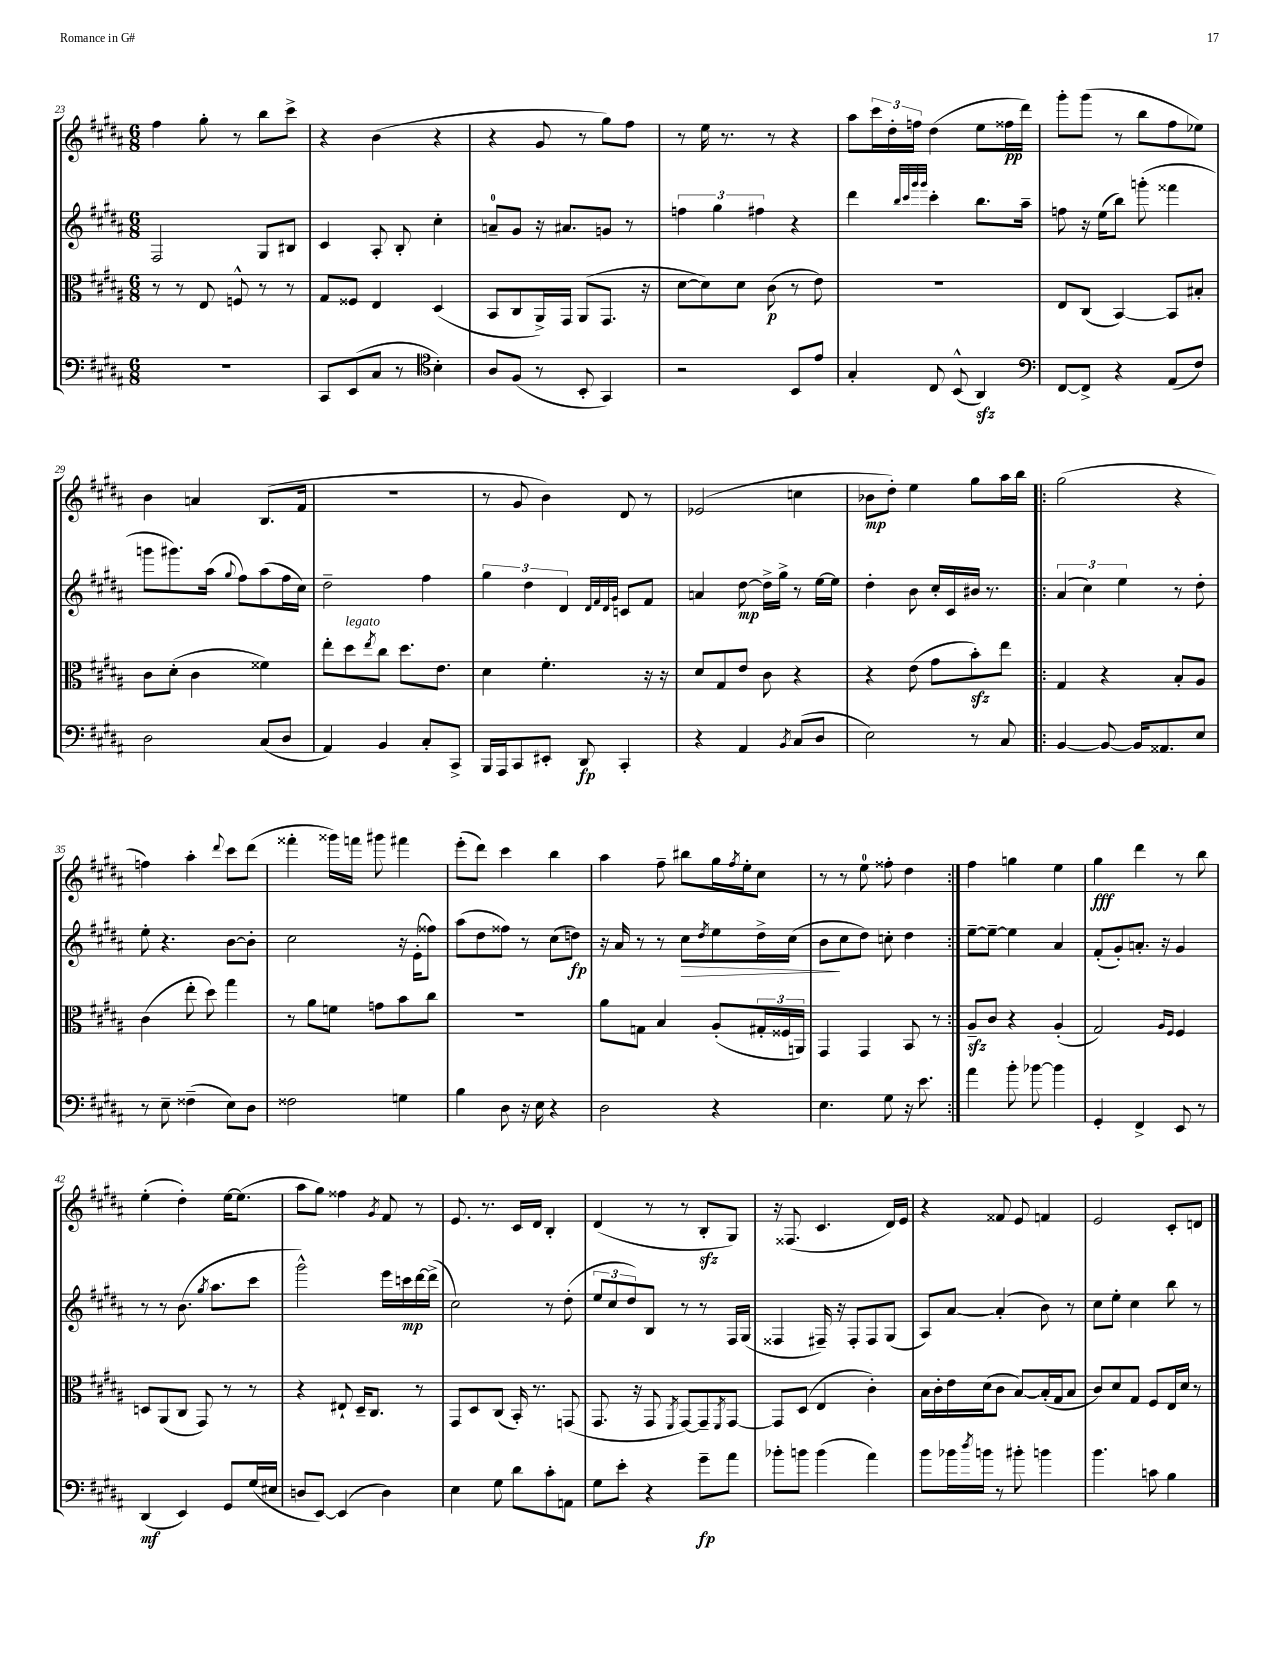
<<
\new StaffGroup <<
\new Staff = "s0" {
    \clef treble \key b \major \numericTimeSignature \time 6/8
    fis''4 gis''8-. r8 b''8 cis'''8-> |
    r4 b'4( r4 |
    r4 gis'8 r8 gis''8) fis''8 |
    r8 e''16 r8. r8 r4 |
    ais''8 \tuplet 3/2 { cis'''16 dis''16-. f''16 } dis''4( e''8 fisis''16\pp dis'''16) |
    gis'''8-. gis'''8( r8 b''8 fis''8 ees''8) |
    b'4 a'4 b8.( fis'16 |
    R2. |
    r8 gis'8 b'4) dis'8 r8 |
    ees'2( c''4 |
    bes'8\mp dis''8-.) e''4 gis''8 ais''16 b''16 |
    \repeat volta 2 { gis''2( r4 |
    f''4) ais''4-. \appoggiatura { dis'''8 } cis'''8 dis'''8( |
    fisis'''4-. gisis'''16) f'''16 gis'''8 fis'''4 |
    e'''8-.( dis'''8) cis'''4 b''4 |
    ais''4 fis''8-- bis''8 gis''16 \acciaccatura { fis''8 } e''16-. cis''8 |
    r8 r8 e''8-0 fisis''8-. dis''4 | }
    fis''4 g''4 e''4 |
    gis''4\fff dis'''4 r8 b''8 |
    e''4-.( dis''4-.) e''16~ e''8.( |
    ais''8 gis''8) fisis''4 \acciaccatura { gis'8 } fis'8 r8 |
    e'8. r8. cis'16 dis'16 b4-. |
    dis'4( r8 r8 b8-.\sfz gis8) |
    r16 fisis8.( cis'4. dis'16) e'16 |
    r4 fisis'8 e'8 f'4 |
    e'2 cis'8-. d'8 \bar "|." |
}
\new Staff = "s1" {
    \clef treble \key b \major \numericTimeSignature \time 6/8
    fis2 gis8 bis8 |
    cis'4 ais8-. b8-. cis''4-. |
    a'8-0-- gis'8 r16 ais'8. g'8 r8 |
    \tuplet 3/2 { f''4 gis''4 fis''4 } r4 |
    dis'''4 \grace { b''32 cis'''32 gis'''32 gis'''32 } cis'''4-. b''8. ais''16-- |
    f''8 r16 e''16( b''8) g'''8-.( fisis'''4 |
    g'''8 gis'''8.) ais''16( \appoggiatura { gis''8 } fis''8) ais''8( fis''16 cis''16) |
    dis''2-- fis''4 |
    \tuplet 3/2 { gis''4 dis''4 dis'4 } \grace { dis'32 fis'32 dis'32 gis'32 } c'8 fis'8 |
    a'4 dis''8~\mp dis''16-> gis''16-> r8 e''16~ e''16 |
    dis''4-. b'8 cis''16-. cis'16 bis'16 r8. |
    \repeat volta 2 { \tuplet 3/2 { ais'4( cis''4) e''4 } r8 dis''8-. |
    e''8-. r4. b'8~ b'8-. |
    cis''2 r16 e'16-.( fisis''8) |
    ais''8( dis''8 fisis''8) r8 cis''8( d''8\fp) |
    r16 ais'16 r8 r8 cis''8\> \acciaccatura { dis''8 } e''8 dis''16-> cis''16( |
    b'8\! cis''8 dis''8) c''8-. dis''4 | }
    e''8~-- e''8~-- e''4 ais'4 |
    fis'8-.( gis'8-.) a'8.-. r16 gis'4 |
    r8 r8 b'8.( \acciaccatura { gis''8 } ais''8. cis'''8 |
    gis'''2-^) e'''16 c'''16\mp dis'''16~ dis'''16->( |
    cis''2) r8 dis''8-.( |
    \tuplet 3/2 { e''8 cis''8 dis''8) } b8 r8 r8 fis16 gis16( |
    fisis4 fis16--) r16 fis8-. fis8 gis8( |
    ais8) ais'8~ ais'4-.( b'8) r8 |
    cis''8 e''8-. cis''4 b''8 r8 \bar "|." |
}
\new Staff = "s2" {
    \clef alto \key b \major \numericTimeSignature \time 6/8
    r8 r8 e8 f8-^ r8 r8 |
    gis8 fisis8 e4 dis4( |
    b,8 cis8 ais,16->) gis,16 ais,8( gis,8. r16 |
    dis'8~ dis'8) dis'8 cis'8\p( r8 e'8) |
    R2. |
    e8 cis8( b,4~) b,8 bis8-. |
    cis'8 dis'8-.( cis'4 fisis'4) |
    e''8-. dis''8^\markup { \italic "legato" } \acciaccatura { e''8 } cis''8 dis''8. e'8. |
    dis'4 fis'4.-. r16 r16 |
    dis'8 gis8 e'8 cis'8 r4 |
    r4 e'8( gis'8 b'8-.\sfz) e''8 |
    \repeat volta 2 { gis4 r4 b8-. ais8 |
    cis'4( e''8-. dis''8) gis''4 |
    r8 ais'8 f'8 g'8 b'8 cis''8 |
    R2. |
    ais'8 g8 b4 ais8-.( \tuplet 3/2 { gis16-. fisis16 a,16) } |
    gis,4 gis,4 b,8 r8 | }
    ais8--\sfz cis'8 r4 ais4-.( |
    gis2) \grace { ais16 fis16 } fis4 |
    d8 ais,8( cis8 gis,8) r8 r8 |
    r4 eis8-! dis16-- cis8. r8 |
    gis,8 dis8 cis8( b,16-.) r8. g,8( |
    gis,8. r16 gis,8 \acciaccatura { fis,8 } gis,8~) gis,8-- \acciaccatura { fis,8 } gis,8~ |
    gis,8 dis8( e4 cis'4-.) |
    b16 cis'16-. e'16 dis'16( cis'8 b8~) b16-.( gis16 b8 |
    cis'8) dis'8 gis8 fis8 e16 dis'16 r8 \bar "|." |
}
\new Staff = "s3" {
    \clef bass \key b \major \numericTimeSignature \time 6/8
    R2. |
    cis,8 e,8( cis8 r8 \clef tenor b4-.) |
    ais8 fis8( r8 b,8-. gis,4) |
    r2 b,8 e'8 |
    gis4-. cis8 b,8-^( ais,4\sfz) |
    \clef bass fis,8~ fis,8-> r4 ais,8( fis8) |
    dis2 cis8( dis8 |
    ais,4) b,4 cis8-. cis,8-> |
    b,,16 ais,,16 cis,8 eis,8-. dis,8\fp cis,4-. |
    r4 ais,4 \acciaccatura { b,8 } cis8( dis8 |
    e2) r8 cis8 |
    \repeat volta 2 { b,4~ b,8~ b,16 aisis,8. e8 |
    r8 e8-- fisis4--( e8) dis8 |
    fisis2 g4 |
    b4 dis8 r16 e16 r4 |
    dis2 r4 |
    e4. gis8 r16 e'8. | }
    ais'4 b'8-. bes'8~ bes'4 |
    gis,4-. fis,4-> e,8 r8 |
    dis,4\mf( e,4) gis,8 gis16( eis16 |
    d8 e,8~) e,4( d4) |
    e4 gis8 dis'8 cis'8-. a,8 |
    gis8 e'8-. r4 gis'8--\fp ais'8 |
    bes'8-. b'8 b'4( ais'4) |
    b'8 bes'16 \acciaccatura { dis''8 } b'16 r8 bis'8-. b'4 |
    b'4. c'8 b4 \bar "|." |
}
>>
>>
\layout { \context { \Score currentBarNumber = #23 } }
